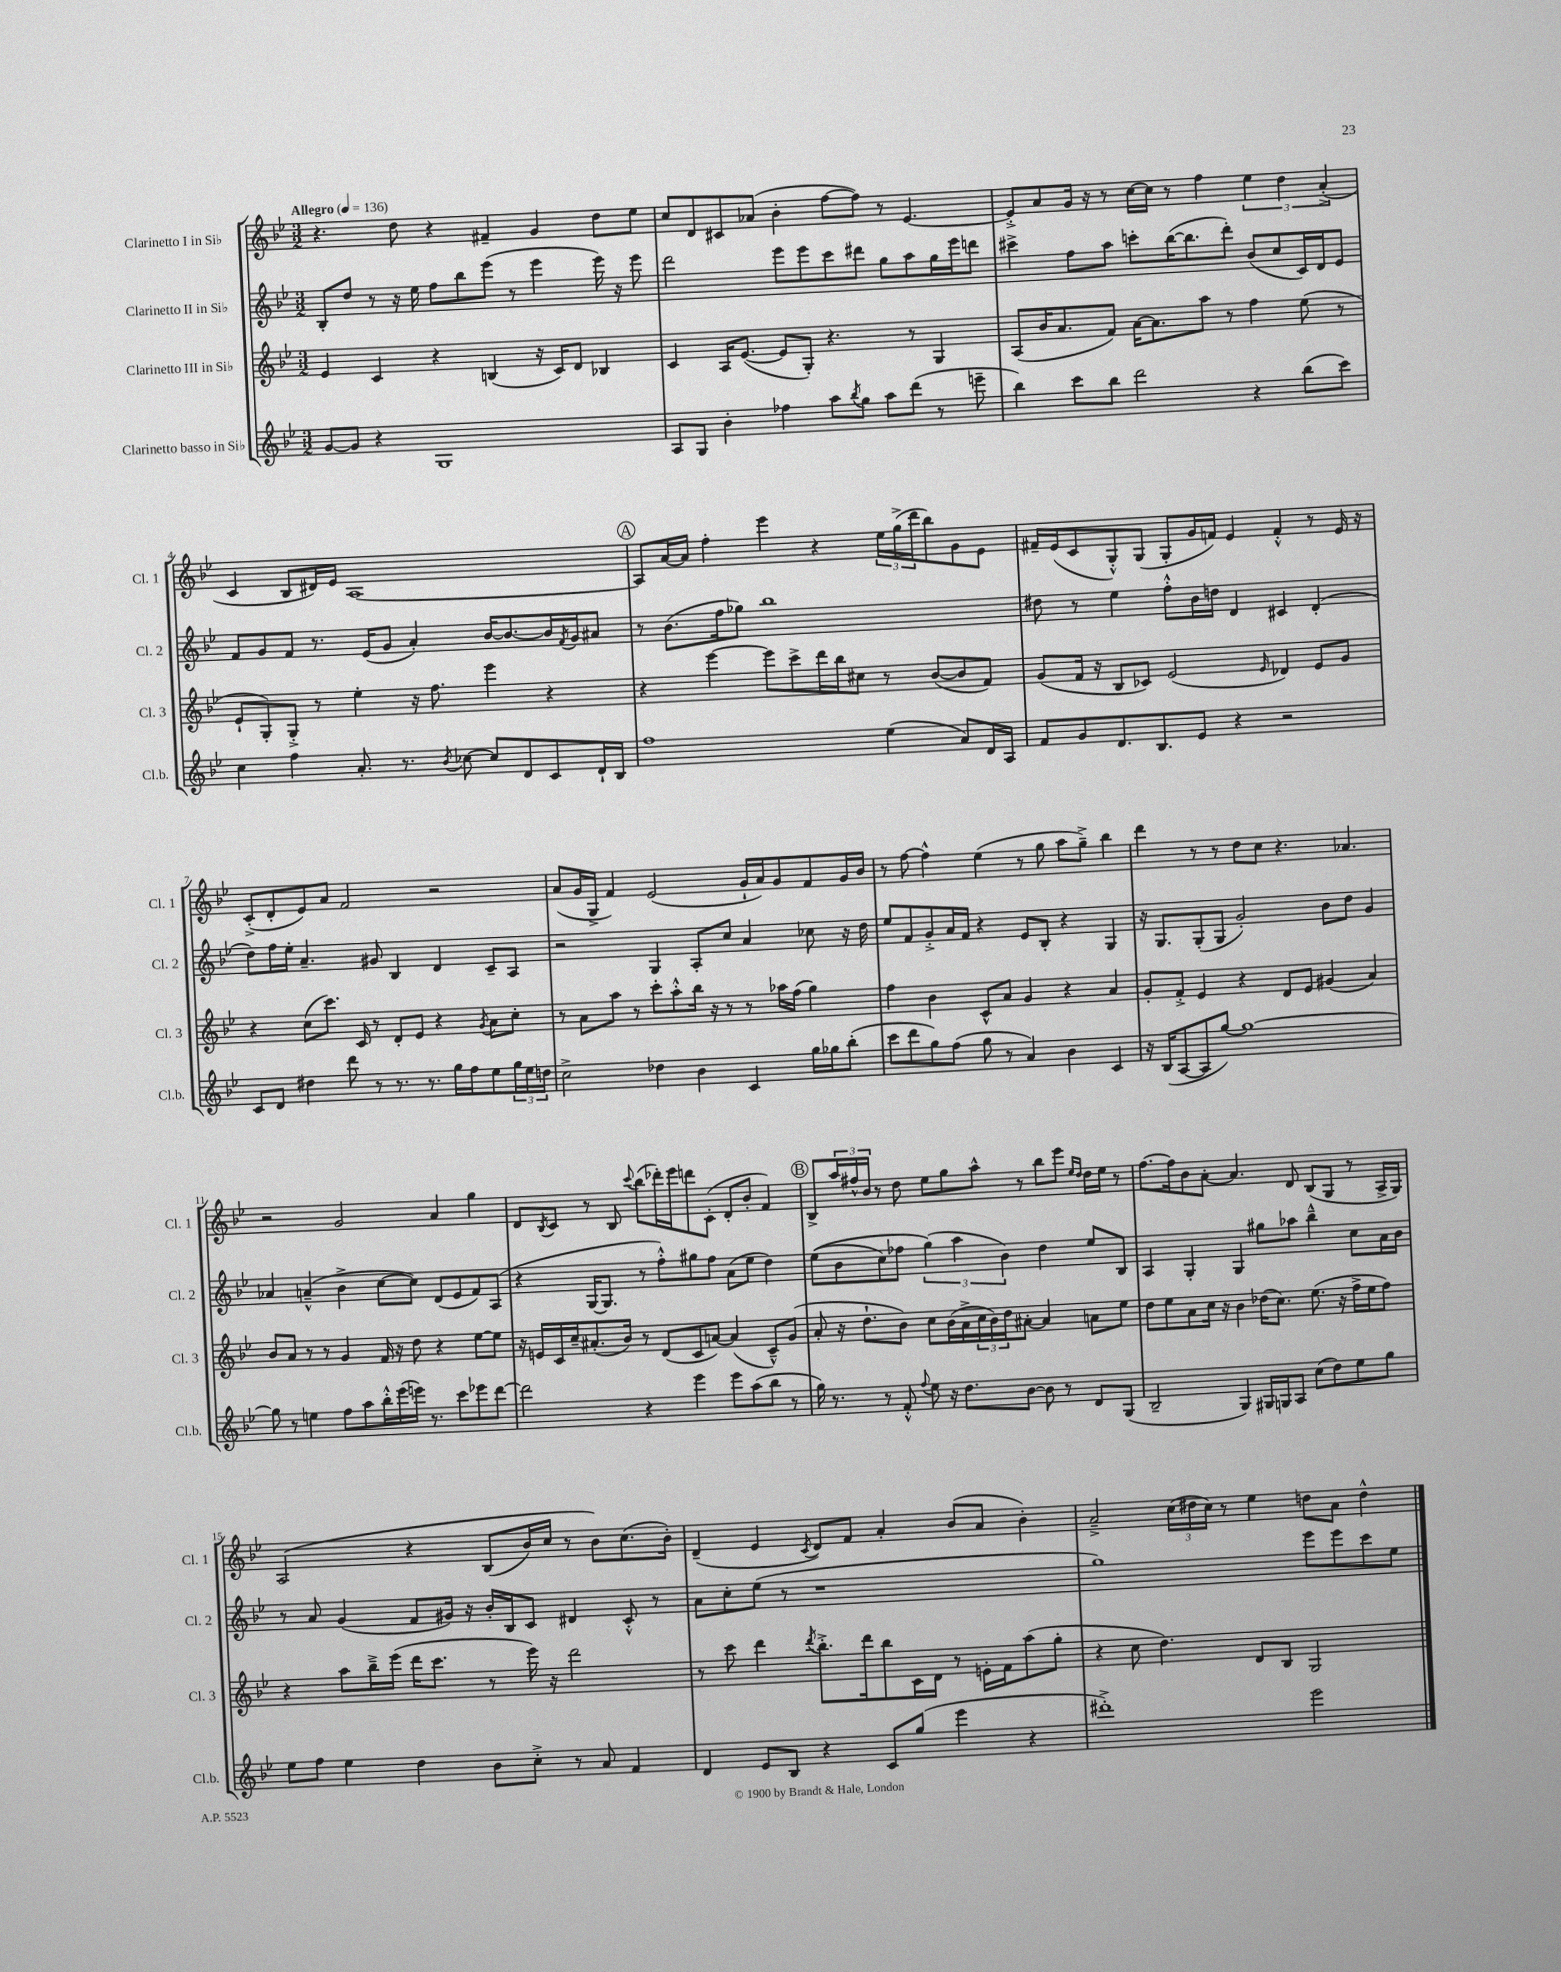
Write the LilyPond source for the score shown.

<<
\new StaffGroup <<
\new Staff = "s0" \with { instrumentName = "Clarinetto I in Sib" shortInstrumentName = "Cl. 1" } {
    \clef treble \key bes \major \numericTimeSignature \time 3/2 \tempo "Allegro" 4 = 136
    r4. d''8 r4 fis'4-- g'4 d''8 ees''8 |
    c''8 d'8 cis'8 aes'8( bes'4-. f''8~ f''8) r8 ees'4.~ |
    ees'8-.-> a'8 g'16 r16 r8 c''16~ c''16 r8 f''4 \tuplet 3/2 { ees''4 d''4 a'4-.->( } |
    c'4 bes8 dis'16) ees'16 a1~ |
    \mark \markup { \circle "A" } a8 a'16~ a'16 f''4-. ees'''4 r4 \tuplet 3/2 { ees''16 g''16->( d'''16 } bes''8) g'8 ees'8 |
    fis'16-- ees'16( c'8 g8-.-^) g8( g8-. g'16 f'16) ees'4 f'4-.-^ r8 ees'16 r16 |
    c'8-.->( d'8-. ees'8) a'8 f'2 r2 |
    a'8( g'16 g16-> f'4) ees'2( g'16-! a'16) g'8 f'8 g'16 bes'16 |
    r8 f''8~ f''4-^ ees''4( r8 g''8 a''8 g''8--->) bes''4 |
    d'''4 r8 r8 d''8 c''8 r4. aes'4. |
    r2 g'2 a'4 g''4 |
    d'8 \acciaccatura { bes8 } c'8 r8 bes8 \appoggiatura { c'''8 } bes''8( des'''16-.) ees'''16 d'''8 c'8-.( d'8-. bes'8-. f'4) |
    \mark \markup { \circle "B" } bes8-> \tuplet 3/2 { a''16 fis''16-^ bes'16 } r8 d''8 ees''8 g''8 a''8-^ r8 bes''8 ees'''8 \grace { ees''16 d''16 } d''16 ees''16 r8 |
    f''8.~ f''16 bes'8 a'8~-. a'4. d'8 bes8( g8 r8 a16-> g16) |
    a2\( r4 bes8( bes'16) c''16 r8 bes'8\) c''8.( bes'16-.) |
    d'4--( ees'4 \acciaccatura { c'8 } d'8) f'8 a'4-. bes'8( a'8 bes'4-.) |
    a'2---> \tuplet 3/2 { c''16( dis''16 c''16) } r8 ees''4 d''8 a'8 d''4-^ \bar "|." |
}
\new Staff = "s1" \with { instrumentName = "Clarinetto II in Sib" shortInstrumentName = "Cl. 2" } {
    \clef treble \key bes \major \numericTimeSignature \time 3/2
    bes8-. d''8 r8 r16 ees''16 f''8 bes''8 ees'''8( r8 ees'''4 ees'''16) r16 ees'''8 |
    d'''2 ees'''8 ees'''8 c'''8 dis'''8 g''8 a''8 g''16 ees'''16 d'''8 |
    cis'''4-> f''8 a''8 c'''8-. bes''16~( bes''8. d'''8-.) bes'8( c''8 c'16) d'16 ees'8 |
    f'8 g'8 f'8 r8. ees'16( g'8 a'4-.) bes'16~ bes'8.~ bes'16 \acciaccatura { f'8 } g'16 ais'8 |
    \mark \markup { \circle "A" } r8 bes'8.( f''16 ges''8) bes''1 |
    dis''8 r8 ees''4 f''8-.-^ bes'16 d''16 d'4 cis'4 d'4-.( |
    d''8) f''16 ees''16-. a'4.-- gis'8 bes4 d'4 c'8-- a8 |
    r2 g4 a8-. c''8 a'4 ces''8 r16 d''16 |
    ees''8 f'8 g'8-.-> a'16 f'16 r4 ees'8 bes8-. r4 g4 |
    r16 g8. g8-.( g8 g'2-.) bes'8 d''8 g'4 |
    aes'4 a'4---^( bes'4-> c''8~ c''8) d'8( ees'8 f'8) a8( |
    r4 g16~ g8. r8 f''8-.-^) gis''8 f''8 a'8( ees''8 d''4) |
    \mark \markup { \circle "B" } ees''8(\( bes'8 c''8) fes''8 \tuplet 3/2 { g''4(\) a''4 bes'4) } d''4 ees''8 bes8 |
    a4 g4-. g4 gis''8 aes''8 bes''4---^ c''8 a'16 bes'16 |
    r8 a'8 g'4( f'8 gis'16) r16 bes'16-. bes16 c'8 dis'4 c'8-.-^ r8 |
    a'8 c''8-. ees''8( r8 r1 |
    g''1) ees'''8 ees'''8 c'''8 ees''8 \bar "|." |
}
\new Staff = "s2" \with { instrumentName = "Clarinetto III in Sib" shortInstrumentName = "Cl. 3" } {
    \clef treble \key bes \major \numericTimeSignature \time 3/2
    ees'4 c'4 r4 b4( r16 c'16) d'8 bes4 |
    c'4 a16 ees'8.~( ees'8 g8-.) r4. r8 g4 |
    a8( bes'16 a'8. f'8) a'16~ a'8. a''8 r8 f''4 ees''8( r8 |
    ees'8-! g8-.) g8-.-> r8 ees''4-. r16 f''8. ees'''4 r4 |
    \mark \markup { \circle "A" } r4 ees'''4~ ees'''8 c'''8-> d'''16 bes''16 cis''8 r8 bes'8~( bes'8 f'8) |
    g'8( f'16 r16 bes8 ces'8) ees'2( \grace { ees'16 } des'4) ees'8 g'8 |
    r4 c''8( c'''8.) c'16 r8 d'8-. ees'8 r4 \acciaccatura { g'8 } a'8 c''8-. |
    r8 a'8 a''8 r8 c'''8-. a''8-.-^ bes''16 r16 r8 r8 aes''16 f''16( g''4) |
    f''4 bes'4 c'8-^ a'8 g'4 r4 a'4 |
    g'8-. f'8-.-> ees'4 r4 d'8 ees'8 gis'4( a'4) |
    bes'8 a'8 r8 r8 g'4 f'16 r16 d''8 r4 ees''8~ ees''8 |
    r16 e'16 c'16 c''16-- ais'8.-.( bes'16) r8 d'8( c'8 a'8~) a'4( c'8---^) g'8( |
    \mark \markup { \circle "B" } a'8-. r16 d''8.-! bes'8) c''8 bes'16( a'16-> \tuplet 3/2 { c''16 bes'16) d''16 } ais'8~-. ais'4 a'8 ees''8 |
    d''8 ees''8 a'8 c''16 r16 bes'4 des''16( c''8.) ees''8.( r16 f''16-> ees''16 f''8) |
    r4 a''8 bes''16---> ees'''16( d'''16 c'''8. r8 ees'''16) r16 d'''2 |
    r8 c'''8 d'''4 \acciaccatura { d'''8 } bes''8.-.-> d'''16 bes''8 c'16 d'16 r8 e'16-. f'16 a''8( g''8-. |
    r4 c''8 d''4.) d'8 bes8 g2 \bar "|." |
}
\new Staff = "s3" \with { instrumentName = "Clarinetto basso in Sib" shortInstrumentName = "Cl.b." } {
    \clef treble \key bes \major \numericTimeSignature \time 3/2
    g'8~ g'8 r4 g1 |
    a8 g8 bes'4-. fes''4 a''8 \acciaccatura { bes''8 } g''8 a''8 d'''8( r8 e'''8-- |
    bes''4) c'''8 bes''8 d'''2 r4 bes''8( c'''8) |
    c''4 f''4 a'8.-. r8. \acciaccatura { bes'8 } ces''8~ ces''8 d'8 c'8 d'16-! bes16 |
    \mark \markup { \circle "A" } f''1 ees''4( a'8) d'16 a16 |
    f'8 g'8 d'8. bes8. ees'8 r4 r2 |
    c'8 d'8 dis''4 d'''8 r8 r8. r8. g''16 f''16 ees''8 \tuplet 3/2 { g''16 ees''16 d''16 } |
    c''2-> des''4 bes'4 c'4 g''16 ges''16 bes''8-.( |
    c'''8 d'''8 g''8) f''8( g''8 r8 a'4) bes'4 c'4 |
    r16 bes16( a8~ a8 g''8~) g''1~ |
    g''8 r8 e''4 f''8 a''8 bes''16-.-^ ees'''16( e'''16) r8. c'''8 ees'''8 d'''8~ |
    d'''2 r4 ees'''4 ees'''8 a''8( bes''8 r8 |
    \mark \markup { \circle "B" } g''16) r8. r8 f'8-.-^ \appoggiatura { f''8 } ees''8 r16 d''8. bes'8~ bes'8 r8 d'8 g8( |
    bes2-- g4) gis16 g16 a8 c''8( d''8) ees''8 g''8 |
    ees''8 f''8 ees''4 d''4 bes'8 c''8-.-> r8 a'8 f'4 |
    d'4 ees'8 bes8 r4 c'8 g''8( ees'''4 r4 |
    dis'''1-.->) ees'''2 \bar "|." |
}
>>
>>
